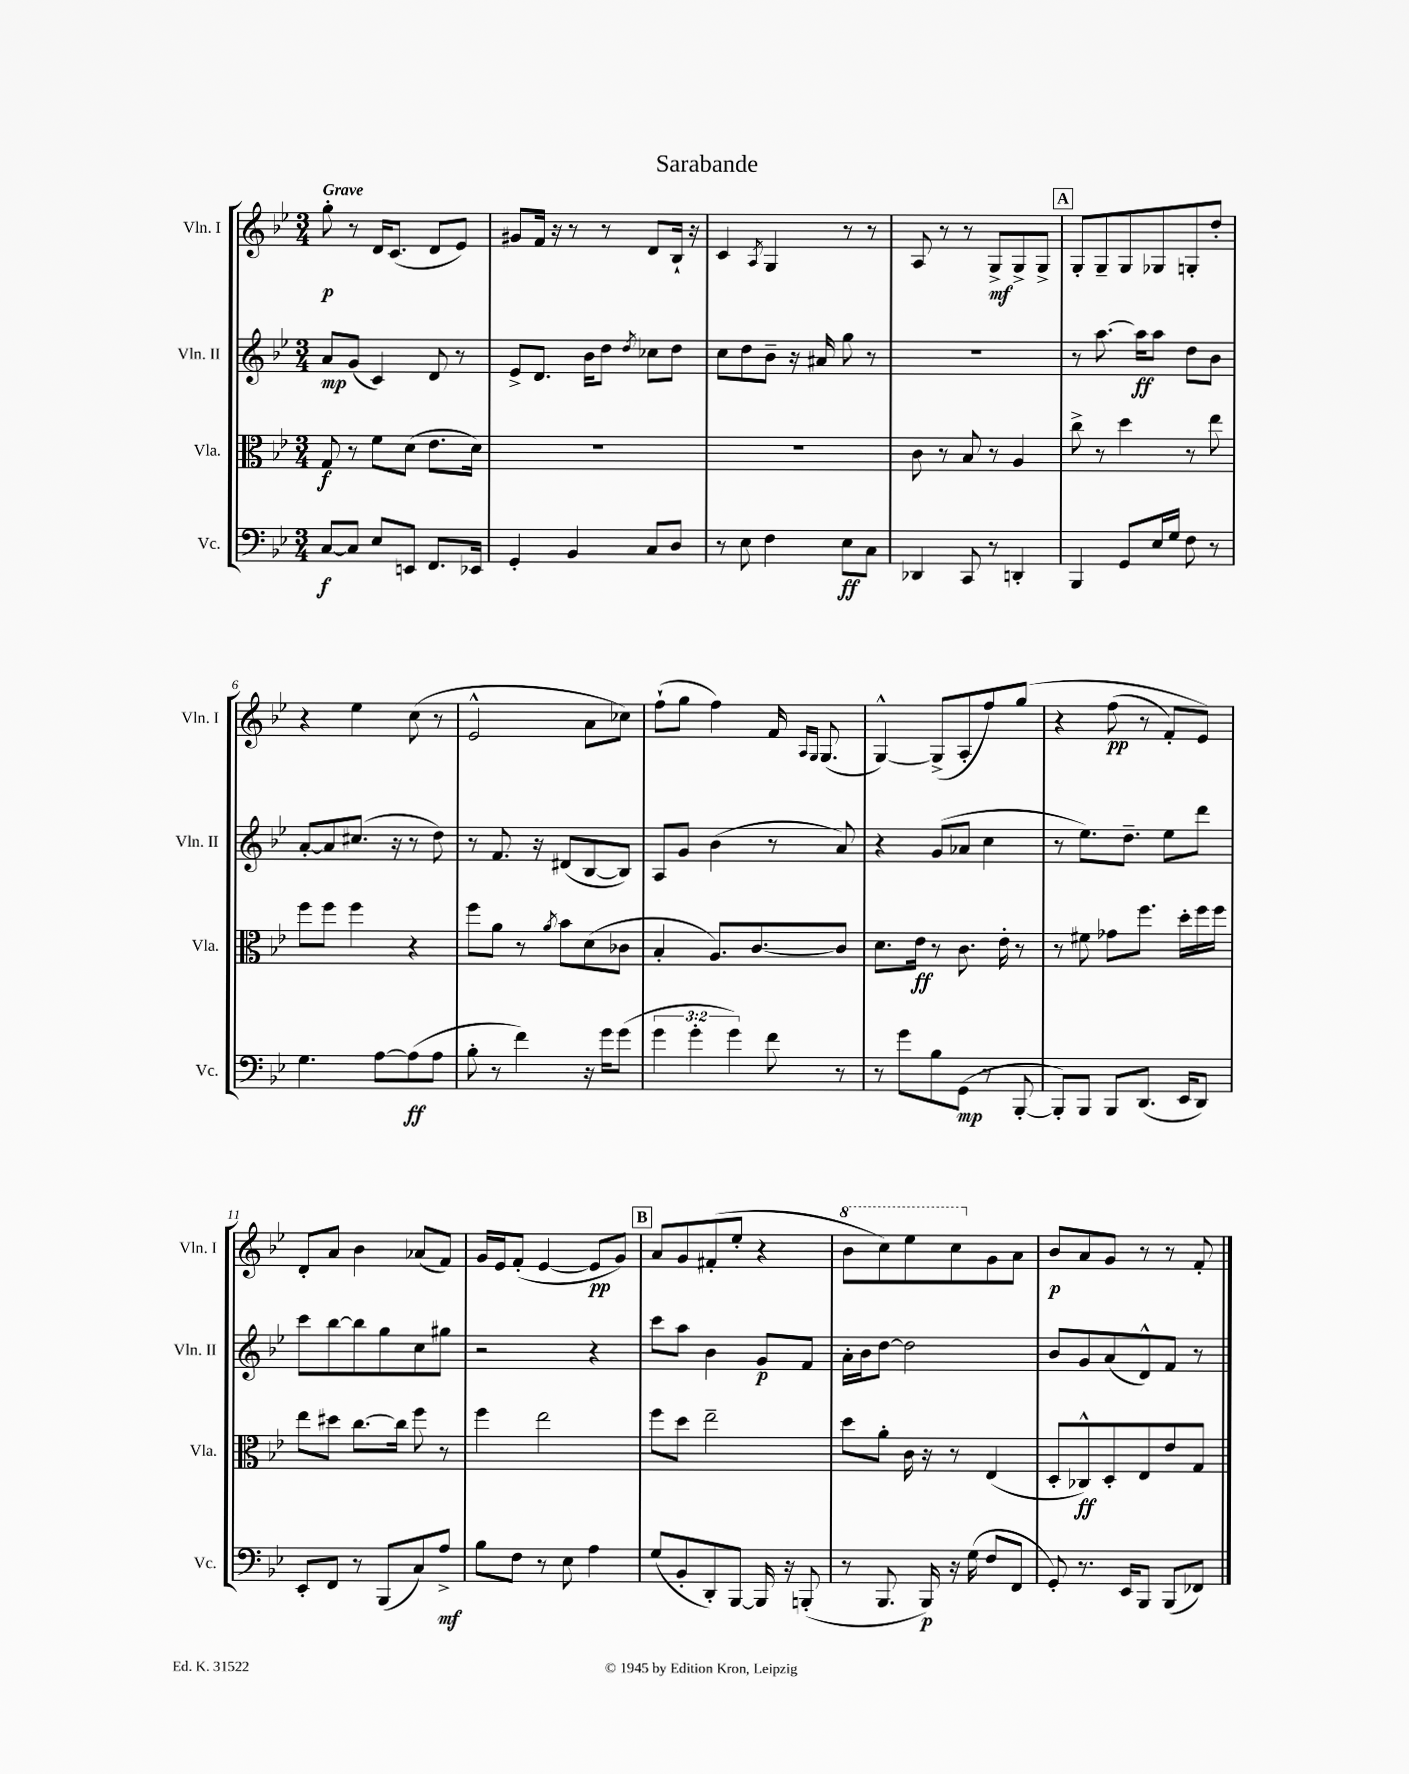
\header { title = "Sarabande" }
<<
\new StaffGroup <<
\new Staff = "s0" \with { instrumentName = "Vln. I" shortInstrumentName = "Vln. I" } {
    \clef treble \key bes \major \numericTimeSignature \time 3/4 \tempo "Grave"
    g''8-.\p r8 d'16 c'8.( d'8 ees'8) |
    gis'8 f'16 r16 r8 r8 d'8 bes16-! r16 |
    c'4 \acciaccatura { a8 } g4 r8 r8 |
    a8 r8 r8 g8->\mf g8-> g8-> |
    \mark \markup { \box "A" } g8-. g8-- g8 ges8 g8-. d''8-. |
    r4 ees''4 c''8( r8 |
    ees'2-^ a'8 ces''8) |
    f''8-!( g''8 f''4) f'16 \grace { a16 g16 } g8.( |
    g4~-^) g8->( a8-. f''8) g''8\( |
    r4 f''8\pp( r8 f'8-.) ees'8\) |
    d'8-. a'8 bes'4 aes'8( f'8) |
    g'16 ees'16 f'8-.( ees'4~ ees'8\pp g'8) |
    \mark \markup { \box "B" } a'8 g'8 fis'8-.( ees''8-. r4 |
    \ottava #1 bes''8 c'''8) ees'''8 c'''8 \ottava #0 g'8 a'8 |
    bes'8\p a'8 g'8 r8 r8 f'8-. \bar "|." |
}
\new Staff = "s1" \with { instrumentName = "Vln. II" shortInstrumentName = "Vln. II" } {
    \clef treble \key bes \major \numericTimeSignature \time 3/4
    a'8\mp g'8( c'4) d'8 r8 |
    ees'8-> d'8. bes'16 d''8 \acciaccatura { d''8 } ces''8 d''8 |
    c''8 d''8 bes'8-- r16 ais'16 g''8 r8 |
    R2. |
    \mark \markup { \box "A" } r8 a''8.~ a''16\ff a''8 d''8 bes'8 |
    a'8~-. a'8 cis''8.( r16 r8 d''8) |
    r8 f'8. r16 dis'8( bes8~ bes8) |
    a8 g'8 bes'4( r8 a'8) |
    r4 g'8( aes'8 c''4 |
    r8 ees''8.) d''8.-- ees''8 d'''8 |
    c'''8 bes''8~ bes''8 g''8 c''8 gis''8 |
    r2 r4 |
    \mark \markup { \box "B" } c'''8 a''8 bes'4 g'8\p f'8 |
    a'16-. bes'16 d''8~ d''2 |
    bes'8 g'8 a'8( d'8-^) f'8 r8 \bar "|." |
}
\new Staff = "s2" \with { instrumentName = "Vla." shortInstrumentName = "Vla." } {
    \clef alto \key bes \major \numericTimeSignature \time 3/4
    g8\f r8 f'8 d'8( ees'8. d'16) |
    R2. |
    R2. |
    c'8 r8 bes8 r8 a4 |
    \mark \markup { \box "A" } c''8-> r8 d''4 r8 ees''8 |
    f''8 f''8 f''4 r4 |
    f''8 a'8 r8 \acciaccatura { a'8 } bes'8 d'8( ces'8 |
    bes4-. a8.) c'8.~ c'8 |
    d'8. ees'16\ff r8 c'8. ees'16-. r8 |
    r8 fis'8 ges'8 f''8. d''16-. f''16 f''16 |
    ees''8 dis''8 c''8.~ c''16 f''8 r8 |
    f''4 ees''2 |
    \mark \markup { \box "B" } f''8 d''8 ees''2-- |
    d''8 a'8-. c'16 r16 r8 ees4( |
    d8-. ces8-^\ff) d8-. ees8 ees'8 g8 \bar "|." |
}
\new Staff = "s3" \with { instrumentName = "Vc." shortInstrumentName = "Vc." } {
    \clef bass \key bes \major \numericTimeSignature \time 3/4 \override Staff.TupletNumber.text = #tuplet-number::calc-fraction-text
    c8~\f c8 ees8 e,8 f,8. ees,16 |
    g,4-. bes,4 c8 d8 |
    r8 ees8 f4 ees8\ff c8 |
    des,4 c,8 r8 d,4-. |
    \mark \markup { \box "A" } bes,,4 g,8 ees16 g16 f8 r8 |
    g4. a8~ a8\ff( a8 |
    bes8-. r8 f'4) r16 g'16 g'8( |
    \tuplet 3/2 { g'4 g'4-. g'4) } f'8 r8 |
    r8 g'8 bes8 g,8\mp( r8 bes,,8~-. |
    bes,,8-.) bes,,8 bes,,8 d,8.( ees,16 d,8) |
    ees,8-. f,8 r8 bes,,8( c8) a8->\mf |
    bes8 f8 r8 ees8 a4 |
    \mark \markup { \box "B" } g8( bes,8-. d,8-.) bes,,8~ bes,,16 r16 b,,8-.( |
    r8 bes,,8. bes,,16\p) r16 g16( f8 f,8 |
    g,8-.) r8. ees,16 bes,,8 bes,,8( fes,8) \bar "|." |
}
>>
>>
